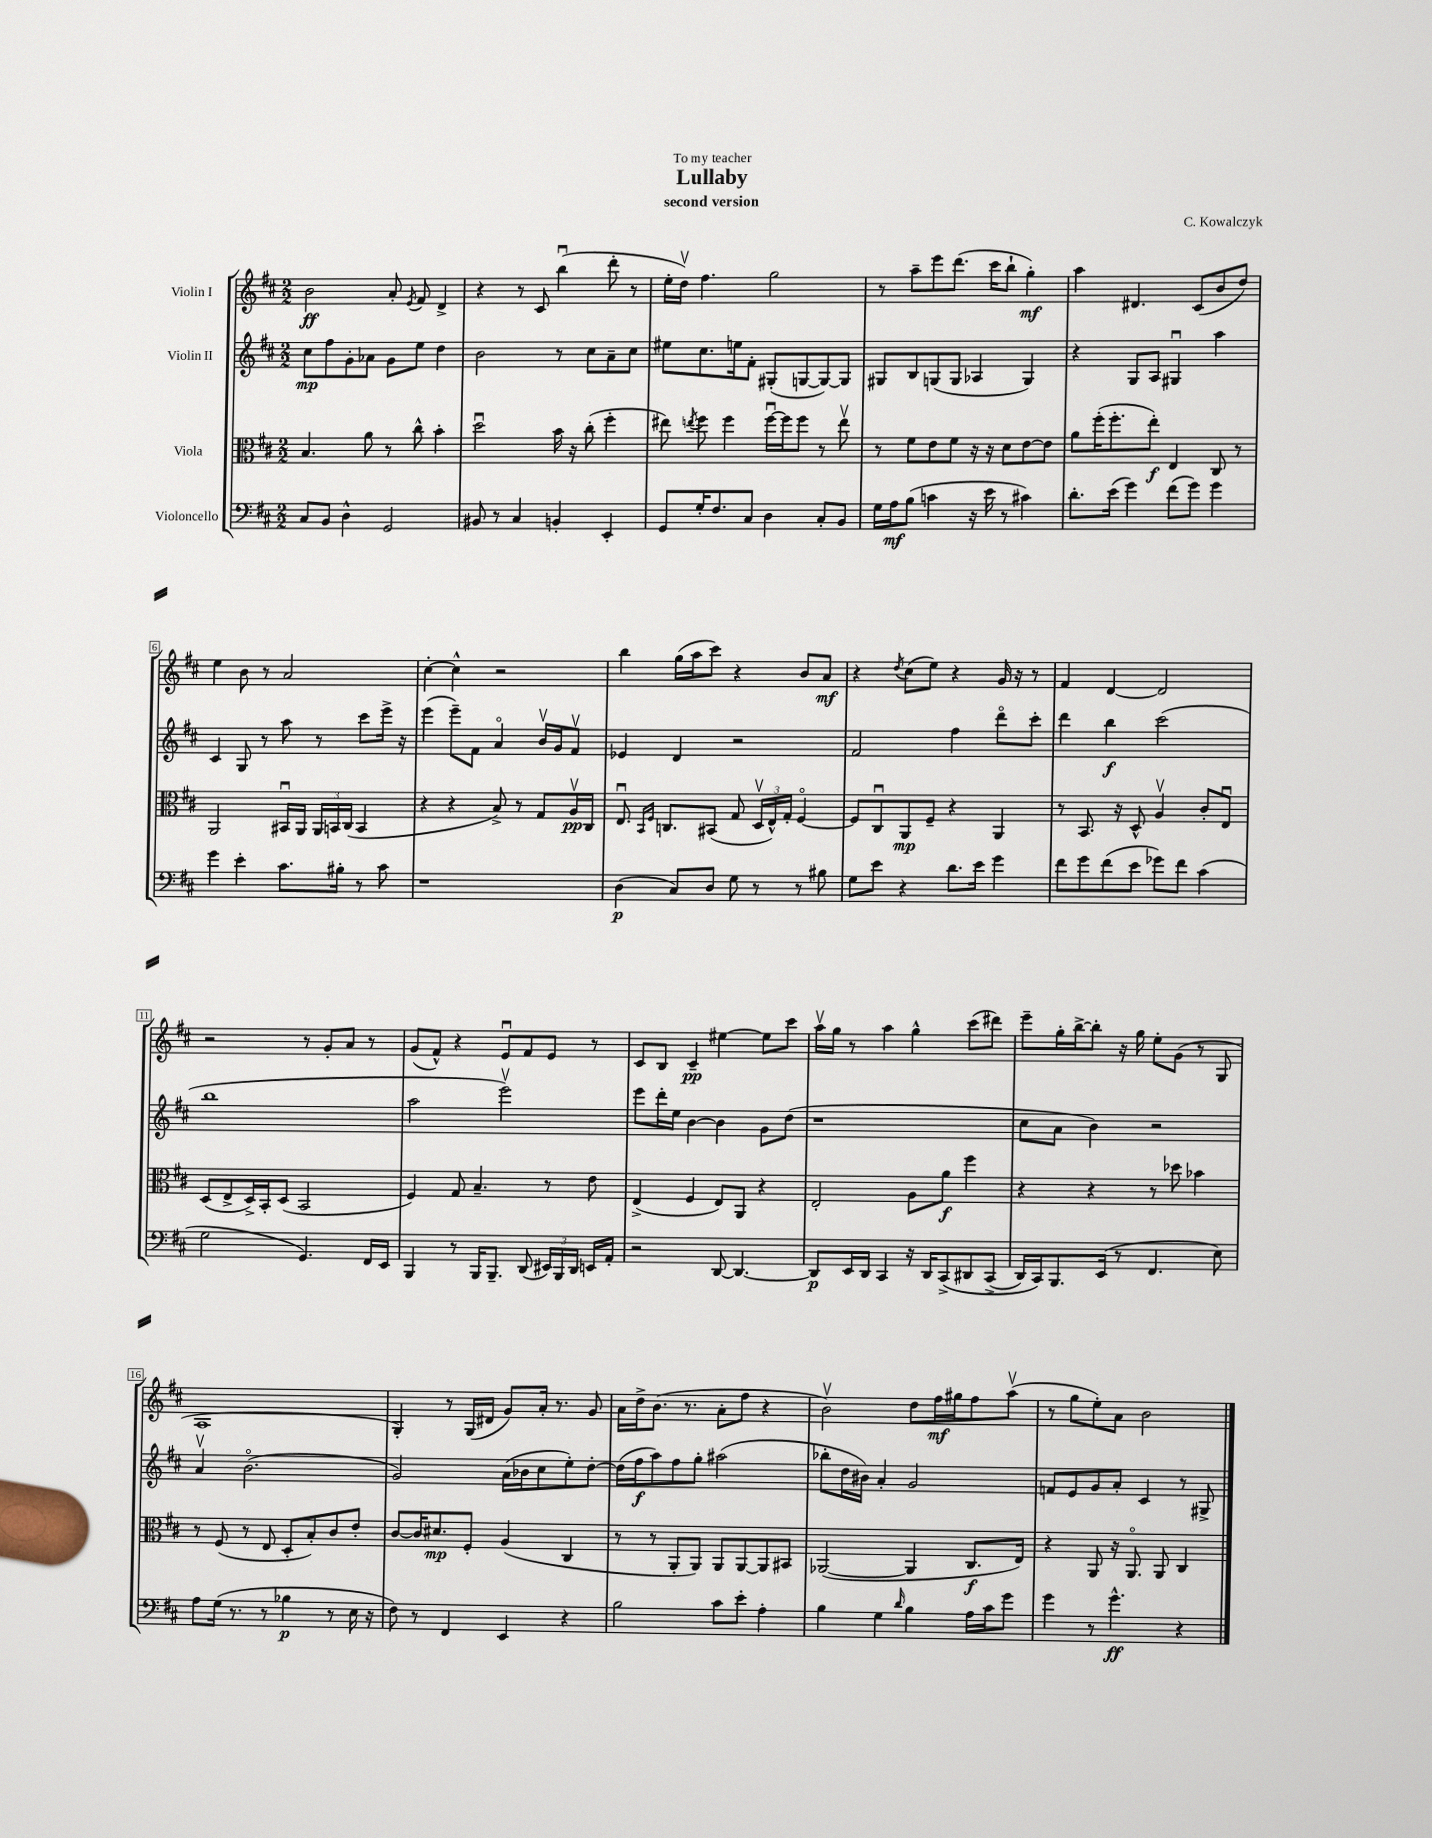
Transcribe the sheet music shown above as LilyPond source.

\header { title = "Lullaby" composer = "C. Kowalczyk" subtitle = "second version" dedication = "To my teacher" }
<<
\new StaffGroup <<
\new Staff = "s0" \with { instrumentName = "Violin I" } {
    \clef treble \key d \major \numericTimeSignature \time 2/2
    \autoBeamOff b'2\ff a'8-. \acciaccatura { e'8 } fis'8 d'4-> |
    r4 r8 cis'8 b''4\downbow( d'''8-. r8 |
    e''16[-. d''16]\upbow) fis''4. g''2 |
    r8 a''8[-- e'''8 d'''8.]( cis'''16[ b''8]-! g''4-.\mf) |
    a''4 dis'4. cis'8[( b'8 d''8]) |
    e''4 b'8 r8 a'2 |
    cis''4~-. cis''4-^ r2 |
    b''4 g''16[( a''16 cis'''8]) r4 b'8[ a'8]\mf |
    r4 \acciaccatura { d''8 } cis''8[( e''8]) r4 g'16 r16 r8 |
    fis'4 d'4~ d'2 |
    r2 r8 g'8[-. a'8] r8 |
    g'8[( fis'8]-^) r4 e'8[\downbow fis'8 e'8] r8 |
    cis'8[ b8] cis'4--\pp eis''4~ eis''8[ cis'''8] |
    a''16[\upbow g''16] r8 a''4 g''4-^ cis'''8[( dis'''8]) |
    e'''8[-- g''16-. b''16~-> b''8]-. r16 g''16 e''8[-. g'8]( r8 g8 |
    a1 |
    g4-.) r8 g16[( dis'16] g'8[) a'16]-. r8. g'8 |
    a'16[ d''16-> b'8.]( r8. a'8[-. fis''8] r4 |
    b'2\upbow) d''8[ fis''16\mf gis''16 fis''8 a''8]\upbow( |
    r8 g''8[ e''8-.) a'8] b'2 \bar "|." |
}
\new Staff = "s1" \with { instrumentName = "Violin II" } {
    \clef treble \key d \major \numericTimeSignature \time 2/2
    \autoBeamOff cis''8[\mp fis''8 g'8-. aes'8] g'8[ e''8] d''4 |
    b'2 r8 cis''8[ a'8-- cis''8] |
    eis''8[ cis''8. e''16 fis'8]-. gis8[-.( g8~ g8~) g8] |
    gis8[ b8 g8( g8] aes4 g4) |
    r4 g8[ a8] gis4\downbow a''4 |
    cis'4 g8 r8 a''8 r8 cis'''8[ e'''16]-> r16 |
    e'''4( e'''8[--) fis'8] a'4\flageolet b'16[\upbow g'16 fis'8]\upbow |
    ees'4 d'4 r2 |
    fis'2 fis''4 d'''8[\flageolet cis'''8]-. |
    d'''4 b''4\f cis'''2( |
    b''1 |
    a''2 e'''2\upbow) |
    e'''8[ d'''16-. e''16] b'4~ b'4 g'8[ d''8]( |
    r1 |
    cis''8[ a'8] b'4) r2 |
    a'4\upbow b'2.\flageolet( |
    g'2) a'16[( bes'16 cis''8 e''8-.) d''8]~-. |
    d''16[( fis''16\f a''8) fis''8 g''8]-. ais''2( |
    bes''8[-. d''16 bis'16]) a'4-. g'2 |
    f'8[ e'8 g'8 a'8]-. cis'4 r8 gis8-> \bar "|." |
}
\new Staff = "s2" \with { instrumentName = "Viola" } {
    \clef alto \key d \major \numericTimeSignature \time 2/2
    \autoBeamOff b4. a'8 r8 cis''8-^ b'4-. |
    d''2\downbow b'16 r16 cis''8-.( fis''4-. |
    eis''8) \acciaccatura { e''8 } fis''8 fis''4 fis''16[~\downbow fis''16 fis''8] r8 e''8\upbow |
    r8 fis'8[ e'8 fis'8] r16 r16 d'8[ e'8~ e'8] |
    a'8[ fis''16-.( fis''8.-. e''8]-.\f) e4 cis8 r8 |
    a,2 bis,16[\downbow a,16] \tuplet 3/2 { a,16[ b,16 cis16]( } b,4 |
    r4 r4 b8->) r8 g8[ a16\upbow\pp cis16] |
    e8.\downbow \grace { b,16[ fis16] } c8.[ bis,8]( g8 \tuplet 3/2 { d16[\upbow e16-^) g16]-. } fis4~\flageolet |
    fis8[ cis8\downbow a,8\mp fis8]-- r4 a,4 |
    r8 b,8. r16 d8-^ a4\upbow cis'8[-. e8]\downbow |
    d8[( e8-> d16->) b,16-. d8]( b,2 |
    fis4) g8 b4.-- r8 e'8 |
    e4->( fis4 e8[) a,8] r4 |
    e2-. a8[ a'8]\f fis''4 |
    r4 r4 r8 des''8 bes'4 |
    r8 fis8( r8 e8 d8[-. b8-.) cis'8 e'8]-. |
    cis'8[~ cis'16 dis'8.\mp fis8]-. a4( cis4 |
    r8 r8 a,8[-. a,8]) a,8[ a,8~ a,8 bis,8] |
    aes,2~( aes,4 cis8.[\f e16]) |
    r4 a,8 r16 a,8.\flageolet a,8 cis4 \bar "|." |
}
\new Staff = "s3" \with { instrumentName = "Violoncello" } {
    \clef bass \key d \major \numericTimeSignature \time 2/2
    \autoBeamOff cis8[ b,8] d4-^ g,2 |
    bis,8 r8 cis4 b,4-. e,4-. |
    g,8[ g16-. fis8. cis8] d4 cis8[-. b,8] |
    g16[ a16\mf b8]( c'4 r16 e'16 r8 cis'4) |
    d'8.[-. e'16]( g'4) fis'8[( g'8]) g'4 |
    g'4 e'4-. cis'8.[ bis16]-. r8 cis'8 |
    r1 |
    d4\p( cis8[) d8] g8 r8 r8 bis8 |
    g8[ e'8] r4 d'8.[ e'16] g'4 |
    fis'8[ g'8 fis'8( e'8] ges'8[) fis'8] cis'4( |
    g2 g,4.) fis,16[ e,16] |
    b,,4 r8 b,,16[ b,,8.]-- d,8( \tuplet 3/2 { eis,16[) b,,16 d,16] } e,16[ a,16]-. |
    r2 d,8~ d,4.~ |
    d,8[\p e,16 d,16] cis,4 r16 d,16[ cis,8->\( dis,8 cis,8]->( |
    d,16[) cis,16\) b,,8. e,16]( r8 fis,4. e8) |
    a8[ g16]( r8. r8 bes4\p r8 e16 r16 |
    fis8) r8 fis,4 e,4 r4 |
    b2 cis'8[ e'8]-. a4-. |
    b4 g4 \grace { d'16 } b4 a16[ cis'16 g'8] |
    g'4 r8 g'4.-^\ff r4 \bar "|." |
}
>>
>>
\layout { \context { \Score \override BarNumber.stencil = #(make-stencil-boxer 0.1 0.3 ly:text-interface::print) } }
